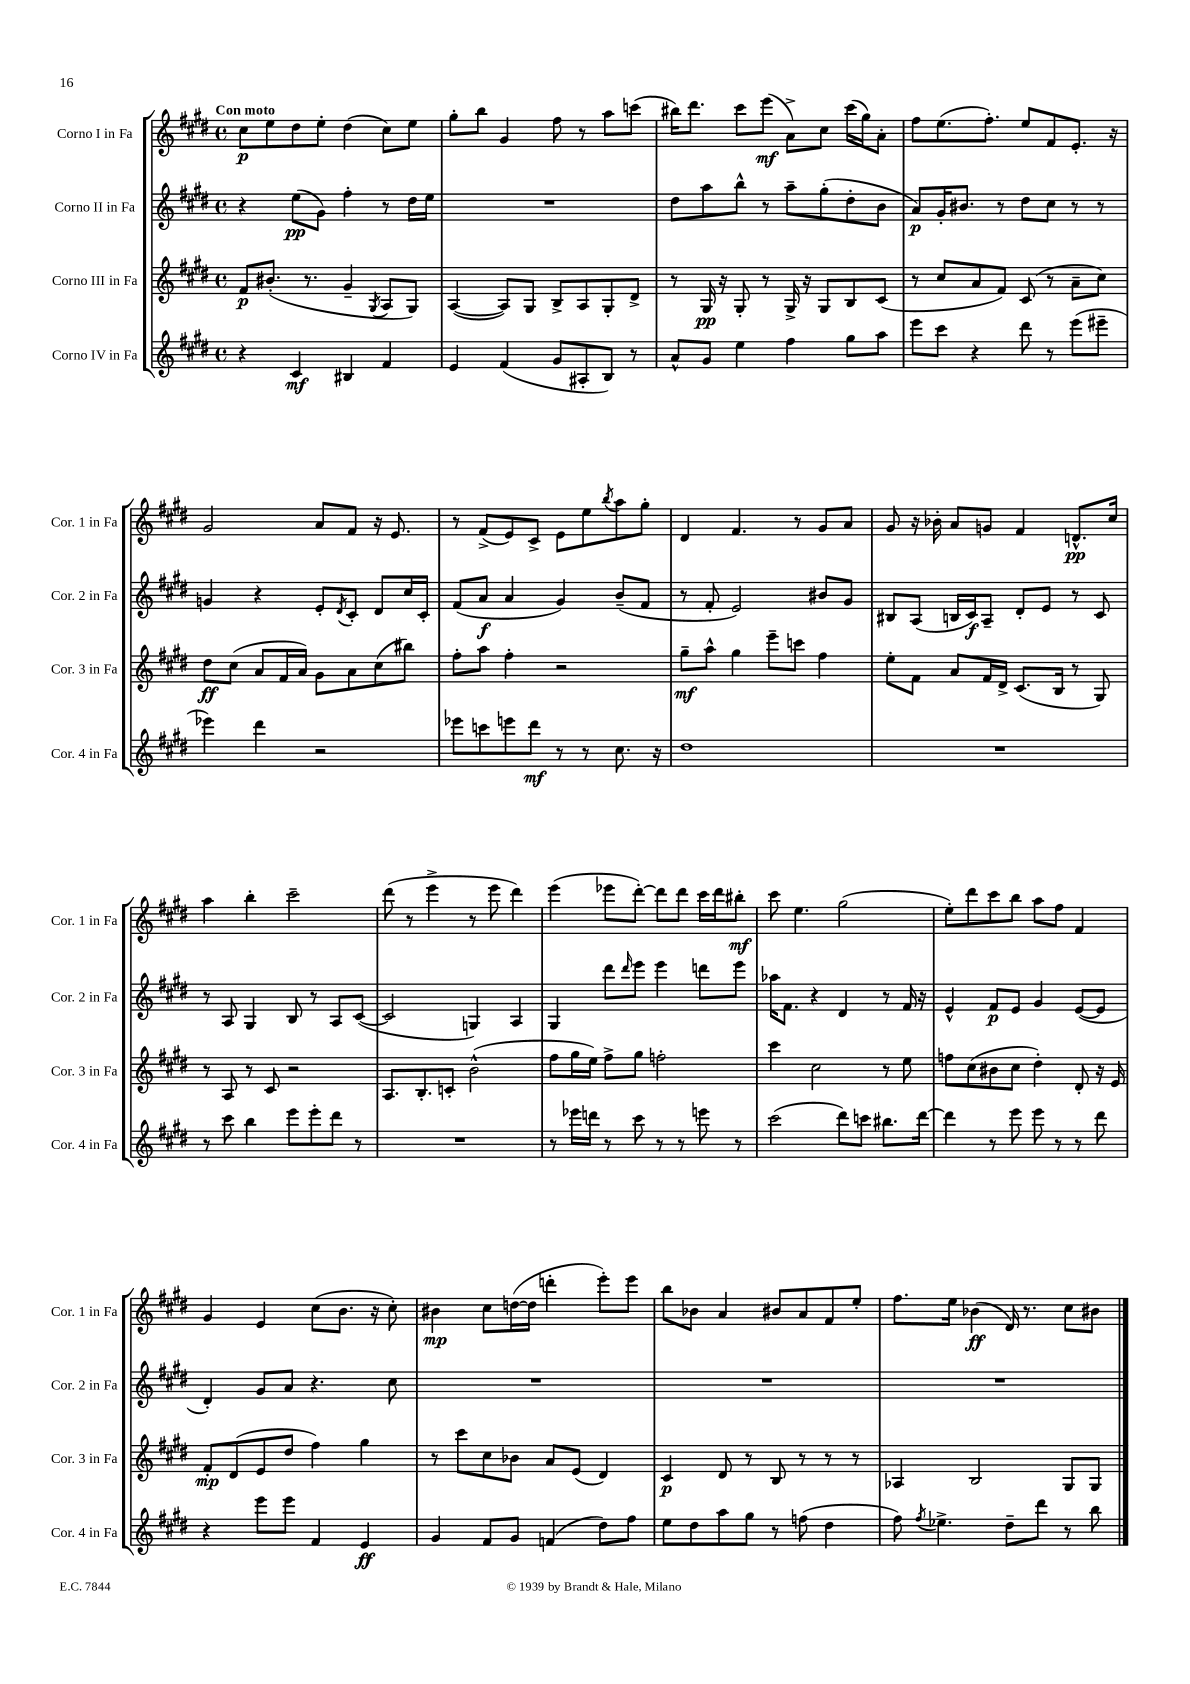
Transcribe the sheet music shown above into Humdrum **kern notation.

**kern	**kern	**kern	**kern
*staff4	*staff3	*staff2	*staff1
*clefG2	*clefG2	*clefG2	*clefG2
*k[f#c#g#d#]	*k[f#c#g#d#]	*k[f#c#g#d#]	*k[f#c#g#d#]
*M4/4	*M4/4	*M4/4	*M4/4
*met(c)	*met(c)	*met(c)	*met(c)
4r	8f#	4r	8cc#
.	(8.b#'	.	8ee
4c#	.	(8ee	8dd#
.	8.r	.	.
.	.	8g#)	8ee'
4B#	4g#~	4ff#'	(4dd#
.	8qG#	.	.
4f#	8A	8r	8cc#)
.	8G#)	16dd#	8ee
.	.	16ee	.
=	=	=	=
4e	([4A	1r	8gg#'
.	.	.	8bb
(4f#	8A])	.	4g#
.	8G#	.	.
8g#	8B^	.	8ff#
8A#'	8A	.	8r
8B)	8G#'	.	8aa
8r	8d#^	.	(8ccc
=	=	=	=
8a^^	8r	8dd#	16bb#)
.	.	.	8.ddd#
8g#	16G#	8aa	.
.	16r	.	.
4ee	8G#'	8bb^^	8ccc#
.	8r	8r	(8eee
4ff#	16G#^	8aa~	8a^)
.	16r	.	.
.	8G#	(8gg#'	8cc#
8gg#	8B	8dd#'	(16ccc#
.	.	.	16gg#)
8aa	(8c#	8b	8a'
=	=	=	=
8eee	8r	8a)	8ff#
8ccc#	8cc#	16g#'	(8.ee
.	.	8.b#	.
4r	8a	.	.
.	.	.	8.ff#')
.	8f#)	8r	.
8ddd#	(8c#	8dd#	8ee
8r	8r	8cc#	8f#
(8eee	8a~	8r	8.e'
8eee#~	8cc#)	8r	.
.	.	.	16r
=	=	=	=
4eee-)	8dd#	4g	2g#
.	(8cc#	.	.
4ddd#	8a	4r	.
.	16f#	.	.
.	16a)	.	.
2r	8g#	8e'	8a
.	.	8qd#	.
.	8a	8c#'	8f#
.	(8cc#	8d#	16r
.	.	.	8.e
.	8bb#)	16cc#	.
.	.	16c#'	.
=	=	=	=
8eee-	8ff#'	(8f#	8r
8ccc	8aa	8a	(8f#^
8eee	4ff#'	4a	8e)
8ddd#	.	.	8c#^
8r	2r	4g#)	8e
8r	.	.	8ee
.	.	.	8qbb
8.cc#	.	(8b~	8aa
.	.	8f#	8gg#'
16r	.	.	.
=	=	=	=
1dd#	8gg#~	8r	4d#
.	8aa^^	8f#'	.
.	4gg#	2e)	4.f#
.	8eee~	.	.
.	8ccc	.	8r
.	4ff#	8b#	8g#
.	.	8g#	8a
=	=	=	=
1r	8ee'	8B#	8g#
.	8f#	(8A	16r
.	.	.	16b-'
.	8a	16B	8a
.	.	16c#)	.
.	16f#	8A~	8g
.	16d#^	.	.
.	(8.c#	8d#'	4f#
.	.	8e	.
.	16B	.	.
.	8r	8r	8.d^^
.	8G#)	8c#	.
.	.	.	16cc#
=	=	=	=
8r	8r	8r	4aa
8ccc#	8A	8A	.
4bb	8r	4G#	4bb'
.	8c#	.	.
8eee	2r	8B	2ccc#~
8eee'	.	8r	.
8ddd#	.	8A	.
8r	.	([8c#	.
=	=	=	=
1r	8.A	2c#]	(8ddd#
.	.	.	8r
.	8.B'	.	.
.	.	.	4eee^
.	8c'	.	.
.	(2b^^	4G)	8r
.	.	.	8eee
.	.	4A	4ddd#)
=	=	=	=
8r	8ff#	4G#	(4eee
16eee-	16gg#	.	.
16ddd	16ee)	.	.
8r	8ff#^	8ddd#	8eee-
.	.	16qqddd#	.
8ccc#	8gg#	8eee	[8ddd#')
8r	2ff'	4eee	8ddd#]
8r	.	.	8ddd#
8eee	.	8ddd	16ccc#
.	.	.	16ddd#
8r	.	8eee	8bb#'
=	=	=	=
(2ccc#	4ccc#	16aa-	8ccc#
.	.	8.f#	.
.	.	.	4.ee
.	2cc#	4r	.
8ddd#)	.	4d#	(2gg#
8ccc	.	.	.
8.bb#	8r	8r	.
.	8ee	16f#	.
[16ddd#	.	16r	.
=	=	=	=
4ddd#]	8ff	4e^^	8ee')
.	(8cc#	.	8ddd#
8r	8b#	8f#	8ccc#
8eee	8cc#	8e	8bb
8eee	4dd#')	4g#	8aa
8r	.	.	8ff#
8r	8d#'	([8e	4f#
8ddd#	16r	8e]	.
.	16e	.	.
=	=	=	=
4r	8f#'	4d#')	4g#
.	(8d#	.	.
8eee	8e	8g#	4e
8eee	8dd#	8a	.
4f#	4ff#)	4.r	(8cc#
.	.	.	8.b
4e	4gg#	.	.
.	.	.	16r
.	.	8cc#	8cc#')
=	=	=	=
4g#	8r	1r	4b#
.	8ccc#	.	.
8f#	8cc#	.	8cc#
8g#	8b-	.	([16dd
.	.	.	16dd]
(4f	8a	.	4ddd'
.	(8e	.	.
8dd#)	4d#)	.	8eee')
8ff#	.	.	8eee
=	=	=	=
8ee	4c#	1r	8bb
8dd#	.	.	8b-
8aa	8d#	.	4a
8gg#	8r	.	.
8r	8B	.	8b#
(8ff	8r	.	8a
4dd#	8r	.	8f#
.	8r	.	8ee'
=	=	=	=
8ff#)	4A-	1r	8.ff#
8qff#	.	.	.
4.ee-^	.	.	.
.	.	.	16ee
.	2B	.	(4b-
8dd#~	.	.	16d#)
.	.	.	8.r
8ddd#	.	.	.
8r	8G#	.	8cc#
8bb	8G#	.	8b#
==	==	==	==
*-	*-	*-	*-
